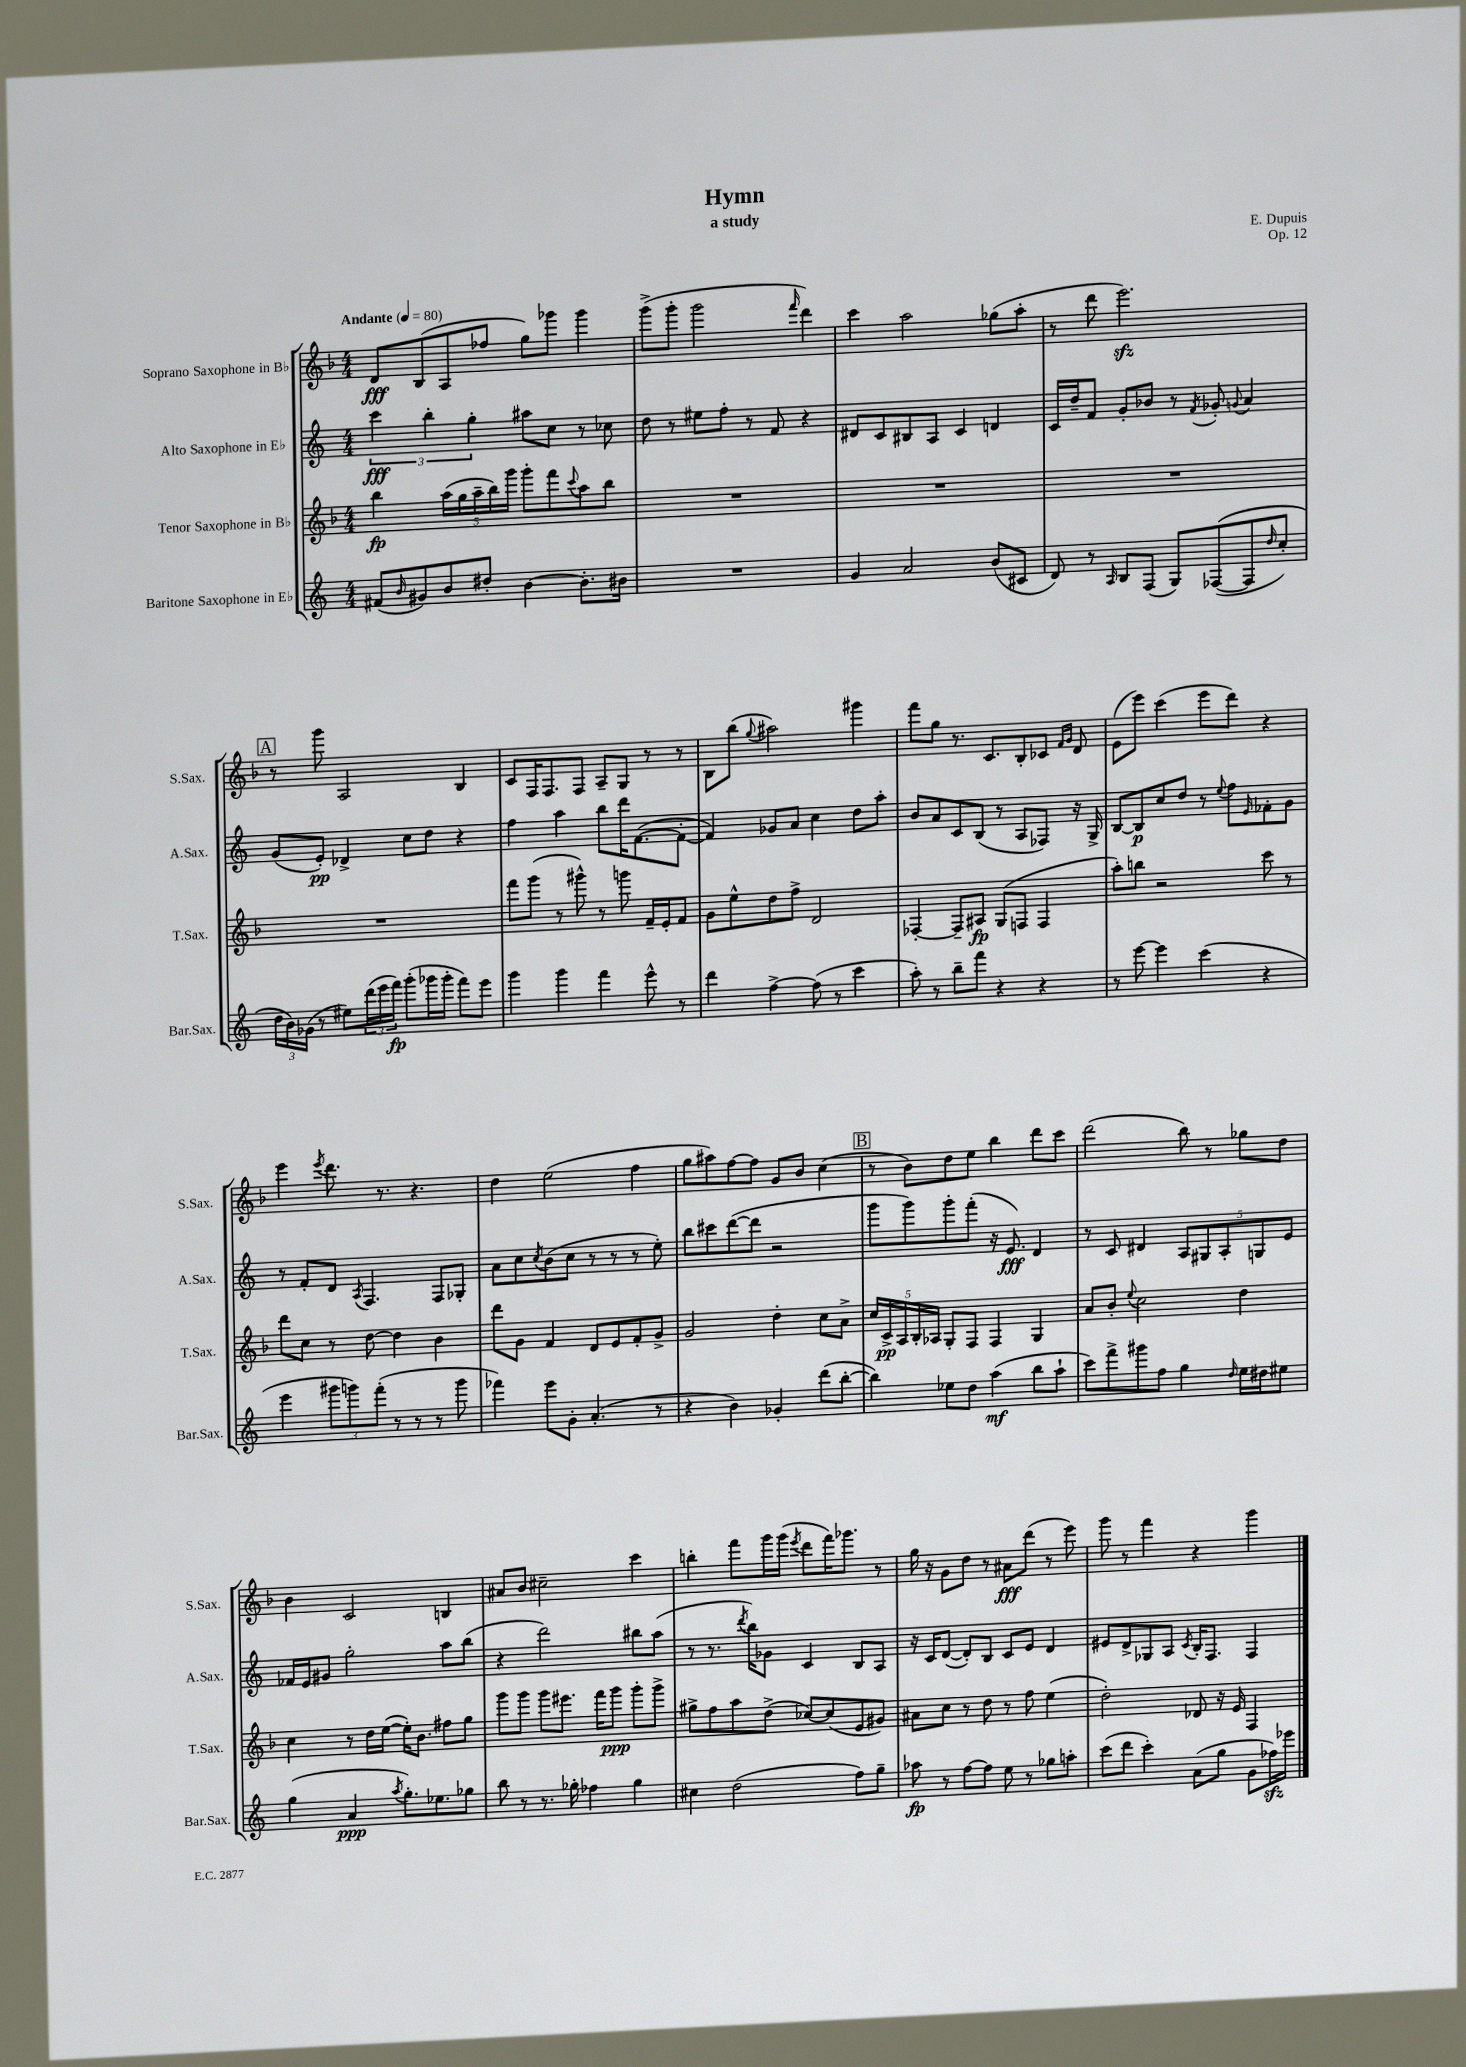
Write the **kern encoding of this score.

**kern	**kern	**kern	**kern
*staff4	*staff3	*staff2	*staff1
*clefG2	*clefG2	*clefG2	*clefG2
*k[]	*k[b-]	*k[]	*k[b-]
*M4/4	*M4/4	*M4/4	*M4/4
*MM80	*MM80	*MM80	*MM80
(8f#	4bb-	6ccc	8d
16qqb	.	.	.
8g#)	.	.	(8B-
.	.	6bb'	.
8b	(20aa	.	8A
.	20gg	.	.
.	.	6gg'	.
.	20aa~	.	.
8dd#'	.	.	8ff-
.	20bb-)	.	.
.	20ggg	.	.
[4b	8ggg'	8aa#	8gg)
.	8fff	8cc	8ggg-
.	8qqccc	.	.
8.b']	8aa	8r	4ggg-
.	8bb-	8cc-	.
16b#	.	.	.
=	=	=	=
1r	1r	8dd	(8ggg^
.	.	8r	8ggg'
.	.	8ee#	2ggg
.	.	8ff'	.
.	.	8r	.
.	.	8f	.
.	.	.	16qqfff
.	.	4r	4ddd)
=	=	=	=
4g	1r	8d#	4ccc
.	.	8c	.
2a	.	8B#	2aa
.	.	8A	.
.	.	4c	.
(8b	.	4d	(8gg-
8c#	.	.	8aa'
=	=	=	=
8d)	1r	16c	8r
.	.	16dd~	.
8r	.	8f	8ddd
16qqA	.	.	.
8B	.	8g'	2.eee)
(8F	.	8b-	.
8G)	.	8r	.
.	.	8qf	.
&(([8F-	.	8g-'	.
.	.	8qqg	.
8F-]	.	4a	.
16qqdd	.	.	.
8cc')	.	.	.
=	=	=	=
24dd	1r	(8g	8r
24b&)	.	.	.
(24g-	.	.	.
8r	.	8e')	8ggg
8ee#)	.	4d-^	2A
(24ddd	.	.	.
24eee	.	.	.
24fff)	.	.	.
(8ggg'	.	8cc	.
16ggg-	.	8dd	.
16ggg-'	.	.	.
8fff)	.	4r	4B-
8eee	.	.	.
=	=	=	=
4ggg	8fff	4ff	8c
.	(8ggg	.	16F
.	.	.	8.F
4ggg	8r	4aa	.
.	8ggg#^^)	.	8F
4fff	8r	8bb	8A~
.	8ggg	16ddd	8G
.	.	([8.f	.
8eee^^	16f~	.	8r
.	16e'	.	.
8r	8f	8f'_	8r
=	=	=	=
4ddd	8g	4f])	8B-
.	8ee^^	.	(8bb-
.	.	.	8qqgg
[4ff^	8dd	8g-	2aa#)
.	8ff^	8a	.
(8ff]	2d	4cc	.
8r	.	.	.
4ccc	.	8dd	4ggg#
.	.	8aa'	.
=	=	=	=
8aa')	[4F-'	8b	8fff
8r	.	8a	8gg
8bb~	8F-~]	8c	8.r
8fff	8A#	(8B	.
.	.	.	8.c
4r	(8G	8r	.
.	8F	8A	8B-'
4r	4F	8F-)	8c-
.	.	.	16qqf
.	.	.	16qqg
.	.	16r	8d
.	.	16G^	.
=	=	=	=
8r	8aa')	[8B	(8e
[8eee	8bb	8B]	8eee)
4eee]	2r	8cc	(4ccc
.	.	8dd	.
(4ccc	.	8r	8eee
.	.	8qqee	.
.	.	8ff	8ddd)
.	.	16qqe	.
4r	8ccc	8f-'	4r
.	8r	8g	.
=	=	=	=
4eee	8ddd	8r	4eee
.	8cc	8f'	.
.	.	.	8qeee
12ggg#	8r	8d	8.ddd
12ggg)	.	.	.
.	.	8qA	.
.	[8dd	4.F	.
(12fff'	.	.	.
.	.	.	8.r
8r	4dd]	.	.
8r	.	.	4.r
8r	4b-	8F	.
8ggg	.	8G-'	.
=	=	=	=
4fff-)	8ddd	8a	4dd
.	8g	8cc	.
.	.	8qcc	.
8eee	4f	(8b	(2ee
8g'	.	8cc	.
(4.a'	8d	8r	.
.	8e	8r	.
.	8f'	8r	4ff
8r	8g^	8ee')	.
=	=	=	=
4r	2g	8bb	8gg
.	.	8ccc#	8aa#)
4b)	.	([8ddd	[8ff
.	.	8ddd]	8ff]
4g-'	4dd'	2r	8g
.	.	.	8b-
(8ddd	8cc	.	(4cc
[8bb'	8a^	.	.
=	=	=	=
4bb])	20cc	8ggg	8r
.	20c^	.	.
.	20A	.	.
.	.	8ggg)	8b-)
.	20B-'	.	.
.	20A-	.	.
8ee-	8G'	8ggg'	8dd
8dd	8F	(8fff'	8ee
(4aa	4F	16r	4bb-
.	.	8.e)	.
8bb	4G	4d	8ddd
8aa`	.	.	8ccc
=	=	=	=
8ccc)	8a	8r	(2ddd
8fff^	8b-'	8c	.
.	8qqee	.	.
8ggg#	2cc	4d#	.
8ff	.	.	.
4gg	.	10A	8bb-)
.	.	10G#	.
.	.	.	8r
.	.	10A'	.
16qqdd	.	.	.
16ee	4dd	.	8gg-
.	.	10G	.
16dd#	.	.	.
8ee#	.	.	8dd
.	.	10e	.
=	=	=	=
(4gg	4cc	16f-	4b-
.	.	16e	.
.	.	8g#	.
4a	8r	2gg'	2c
.	16dd	.	.
.	([16ee	.	.
8qaa	.	.	.
8.gg')	16ee'])	.	.
.	8.b-	.	.
8.ee-	.	.	.
.	8ff#	8aa	4B
8gg-	8gg	(8bb	.
=	=	=	=
8bb	8ggg	4r	8a#
8r	8ggg	.	8b-
8.r	8ggg	2ddd)	2cc#~
.	8.eee#	.	.
16gg-'	.	.	.
4ff-	.	.	.
.	16fff	.	.
.	8ggg	.	.
4gg-	8ggg'	8bb#	4ccc
.	8ggg^	(8aa	.
=	=	=	=
4cc#	8gg#^	8r	4bb'
.	8ff	8.r	.
(2dd	8aa	.	8fff
.	.	8qddd	.
.	.	16bb)	.
.	(8dd^	8g-	16ggg
.	.	.	(16ggg
.	.	.	8qeee
.	[8cc-)	4c	8ddd
.	(8cc-]	.	16fff)
.	.	.	8.ggg-
8ff)	8e	8B	.
8gg~	8g#)	8A	8r
=	=	=	=
8aa-	8a#	16r	16gg
.	.	16c	16r
8r	8cc	([8d	8g
[8ff	8r	8d'])	8dd
8ff]	8dd	8B	8r
8ee	8r	8c	8a#
8r	8ff	8e	(8ddd
8gg-	(4ee	4d	8r
8aa'	.	.	8eee)
=	=	=	=
(8ccc	2dd')	8e#	8ggg
8ddd	.	8d^	8r
4ccc')	.	8G-	4fff
.	.	8A	.
.	.	8qc	.
(8a	8d-	16B'	4r
.	.	8.F	.
8gg	16r	.	.
.	16e	.	.
8g	4F	4F	4ggg
16ff-)	.	.	.
16eee-	.	.	.
==	==	==	==
*-	*-	*-	*-
